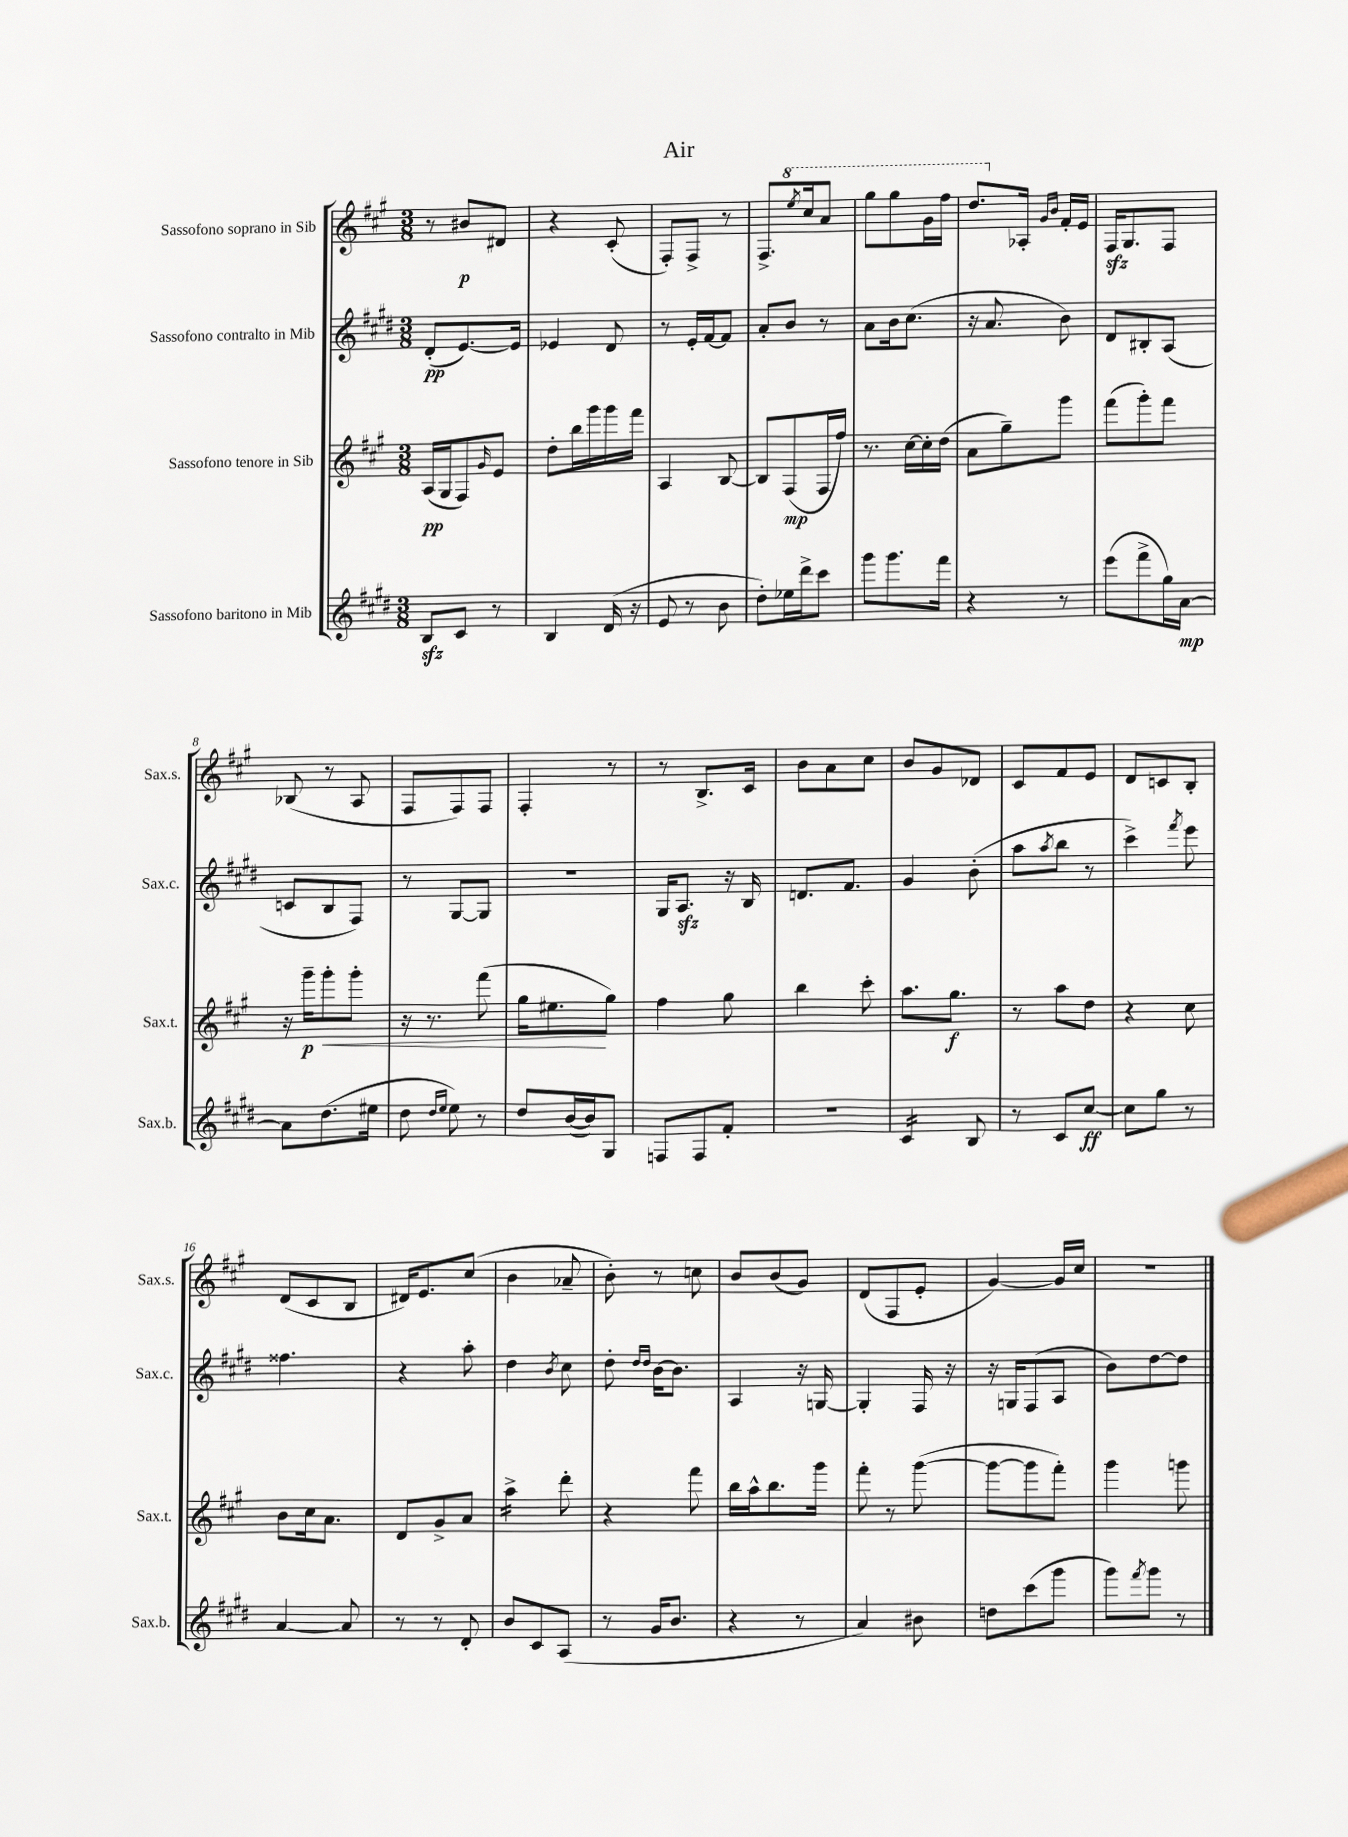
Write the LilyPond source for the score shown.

\header { title = "Air" }
<<
\new StaffGroup <<
\new Staff = "s0" \with { instrumentName = "Sassofono soprano in Sib" shortInstrumentName = "Sax.s." } {
    \clef treble \key a \major \numericTimeSignature \time 3/8
    r8 bis'8\p dis'8 |
    r4 cis'8-.( |
    fis8-.) fis8-> r8 |
    fis8.-> \ottava #1 \acciaccatura { e'''8 } cis'''16 a''8 |
    gis'''8 gis'''8 gis''16 fis'''16 |
    d'''8. \ottava #0 aes16-. \grace { gis'16 b'16 } fis'16-. e'16 |
    fis16\sfz gis8. fis8 |
    bes8( r8 a8 |
    fis8 fis8) fis8 |
    fis4-. r8 |
    r8 b8.-> cis'16 |
    b'8 a'8 cis''8 |
    b'8 gis'8 des'8 |
    cis'8 fis'8 e'8 |
    d'8 c'8 b8-. |
    d'8( cis'8 b8 |
    dis'16) e'8. cis''8( |
    b'4 aes'8-- |
    b'8-.) r8 c''8 |
    b'8 b'8( gis'8) |
    d'8( fis8 e'8-. |
    gis'4~) gis'16 cis''16 |
    R4. \bar "|." |
}
\new Staff = "s1" \with { instrumentName = "Sassofono contralto in Mib" shortInstrumentName = "Sax.c." } {
    \clef treble \key e \major \numericTimeSignature \time 3/8
    dis'8-.\pp( e'8.~) e'16 |
    ees'4 dis'8 |
    r8 e'16-. fis'16~ fis'8 |
    a'8-. b'8 r8 |
    a'8 b'16 cis''8.( |
    r16 a'8. b'8) |
    dis'8 bis8-. a8( |
    c'8 b8 fis8) |
    r8 gis8~ gis8 |
    R4. |
    gis16 a8.\sfz r16 b16 |
    d'8. fis'8. |
    gis'4 b'8-.( |
    a''8 \acciaccatura { a''8 } b''8 r8 |
    cis'''4->) \acciaccatura { fis'''8 } e'''8 |
    fisis''4. |
    r4 a''8-. |
    dis''4 \acciaccatura { b'8 } cis''8 |
    dis''8-. \grace { dis''16 dis''16 } b'16~ b'8. |
    a4 r16 g16~ |
    g4-. fis16 r16 |
    r16 g16 fis8( a8 |
    b'8) dis''8~ dis''8 \bar "|." |
}
\new Staff = "s2" \with { instrumentName = "Sassofono tenore in Sib" shortInstrumentName = "Sax.t." } {
    \clef treble \key a \major \numericTimeSignature \time 3/8
    a16\pp( gis16 fis8) \grace { gis'16 } e'8 |
    d''8-. b''16 gis'''16 gis'''16 fis'''16 |
    a4 b8~ |
    b8 fis8\mp( fis16 fis''16) |
    r8. cis''16~ cis''16-. d''16( |
    a'8 gis''8--) gis'''8 |
    fis'''8( gis'''8-.) fis'''8 |
    r16 gis'''16--\p gis'''8-.\< gis'''8-. |
    r16 r8. fis'''8( |
    gis''16 eis''8.\! gis''8) |
    fis''4 gis''8 |
    b''4 cis'''8-. |
    a''8. gis''8.\f |
    r8 a''8 d''8 |
    r4 cis''8 |
    b'8 cis''16 a'8. |
    d'8 gis'8-> a'8 |
    a''4:16-> d'''8-. |
    r4 fis'''8 |
    b''16 a''16-^ b''8. gis'''16 |
    fis'''8-. r8 gis'''8~( |
    gis'''8~ gis'''8 fis'''8-.) |
    gis'''4 g'''8 \bar "|." |
}
\new Staff = "s3" \with { instrumentName = "Sassofono baritono in Mib" shortInstrumentName = "Sax.b." } {
    \clef treble \key e \major \numericTimeSignature \time 3/8
    b8\sfz cis'8 r8 |
    b4 dis'16( r16 |
    e'8 r8 b'8 |
    dis''8-.) ees''16 dis'''16-> cis'''8 |
    gis'''8 gis'''8. fis'''16 |
    r4 r8 |
    e'''8( fis'''8-> gis''16) a'16~\mp |
    a'8 dis''8.( eis''16 |
    dis''8 \grace { dis''16 e''16 } e''8) r8 |
    dis''8 b'16~( b'16) gis8 |
    f8 f8 fis'8-. |
    R4. |
    cis'4:16 b8 |
    r8 cis'8 cis''8~\ff |
    cis''8 gis''8 r8 |
    a'4~ a'8 |
    r8 r8 dis'8-. |
    b'8 cis'8 a8( |
    r8 gis'16 b'8. |
    r4 r8 |
    a'4) bis'8 |
    d''8 cis'''8( gis'''8 |
    gis'''8) \acciaccatura { fis'''8 } gis'''8 r8 \bar "|." |
}
>>
>>
